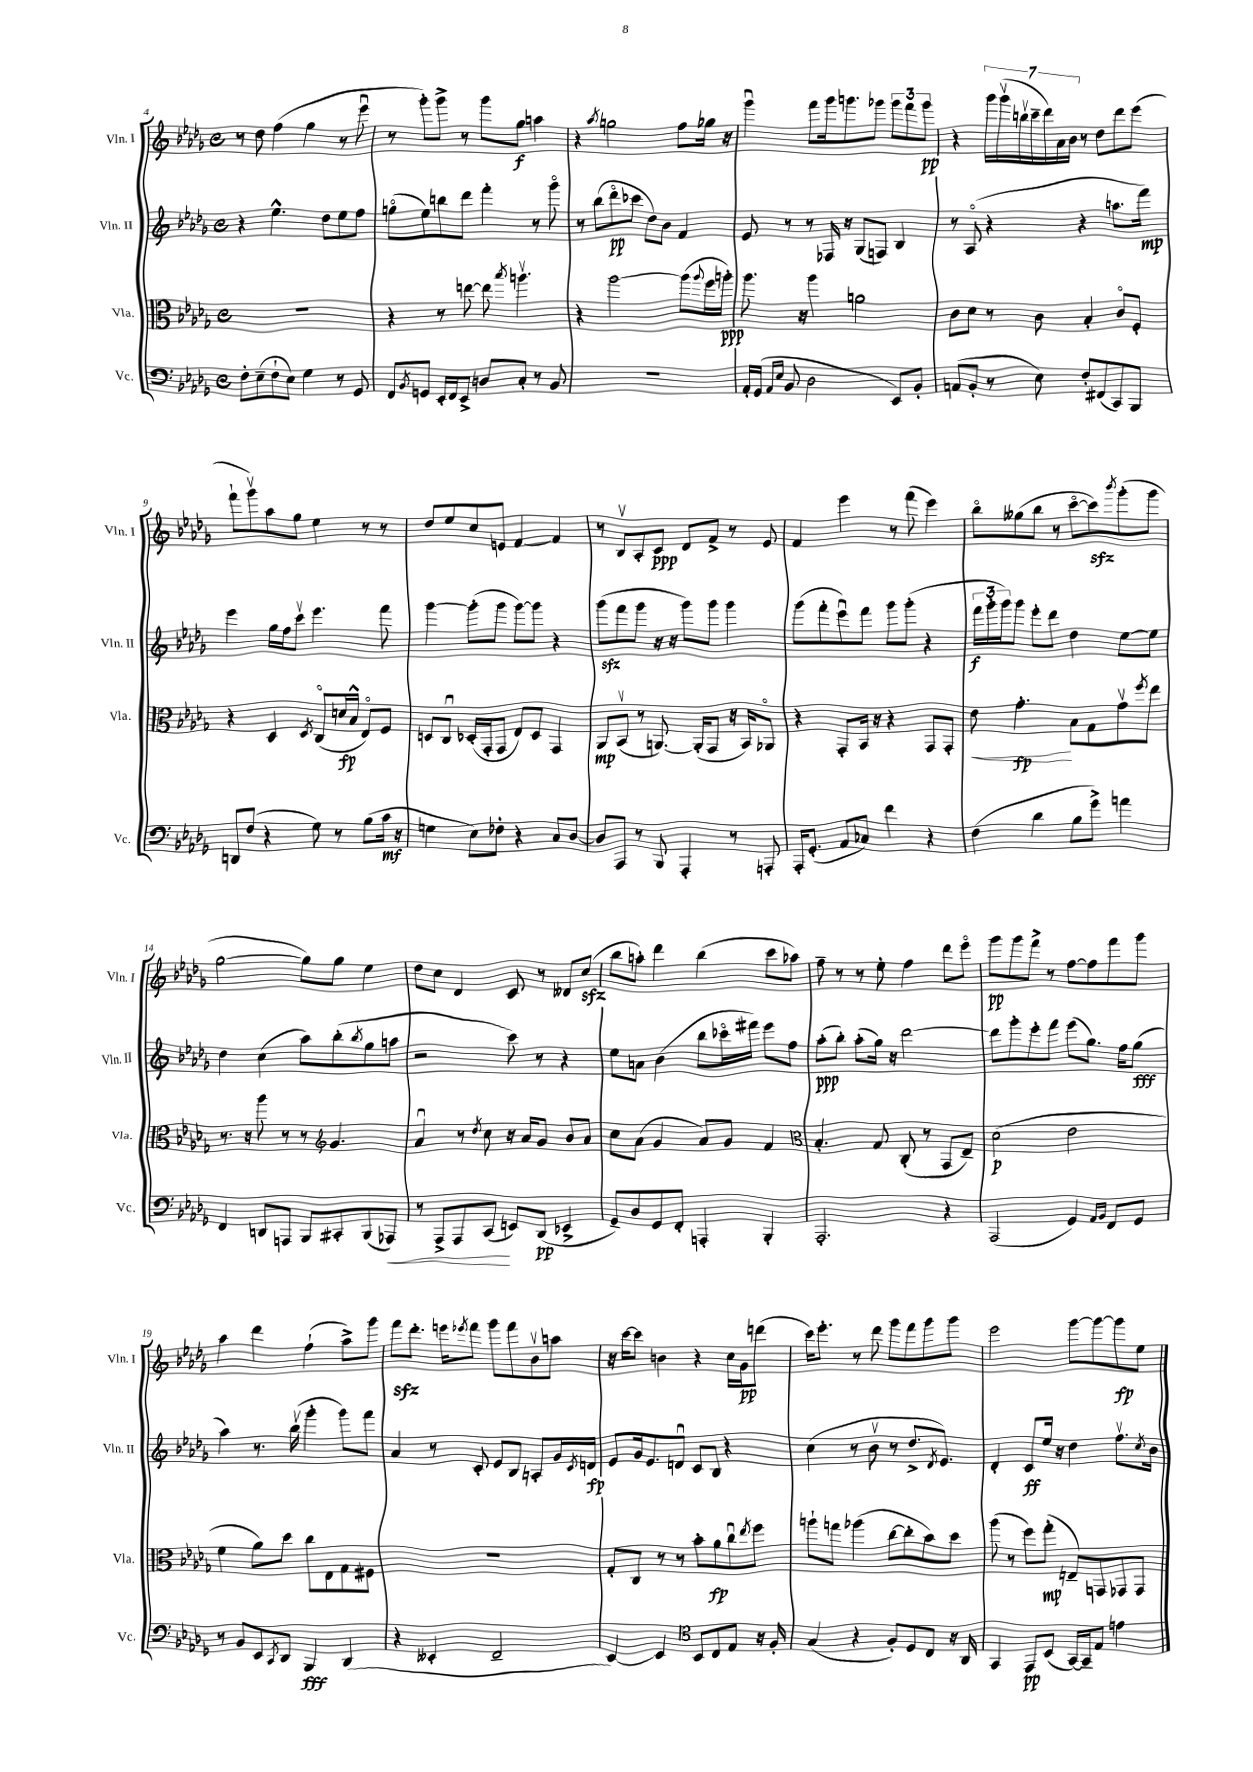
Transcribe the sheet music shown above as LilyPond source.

<<
\new StaffGroup <<
\new Staff = "s0" \with { instrumentName = "Vln. I" shortInstrumentName = "Vln. I" } {
    \clef treble \key des \major \defaultTimeSignature \time 4/4
    r8 des''8 f''4( ges''4 r8 ees'''8\downbow |
    r8 ges'''8-.) ges'''8-> r8 ges'''8 ges''8\f a''4 |
    r4 \acciaccatura { aes''8 } g''2 f''8 ges''16 r16 |
    ges'''4\downbow f'''8 ges'''16 g'''8. ges'''8 \tuplet 3/2 { ges'''8 f'''8 ges'''8\pp } |
    r4 \tuplet 7/4 { ges'''16 ges'''16\upbow( b''16\upbow c'''16-- des'''16) aes'16 bes'16 } r8 des''8 des'''8 ees'''8( |
    f'''8-! ges'''8\upbow) aes''8 ges''8 ees''4 r8 r8 |
    des''8 ees''8 c''8 e'8 f'4~ f'4 |
    r8 bes8\upbow aes8-. c'8\ppp des'8 f'8-> r8 ees'8 |
    f'4 ees'''4 r8 f'''8( ees'''4) |
    bes''8\flageolet geses''8( bes''8 r8 c'''8~\flageolet c'''8\sfz) \acciaccatura { bes'''8 } ges'''8-.( ges'''8 |
    ges''2~ ges''8) ges''8 ees''4 |
    des''8 c''8 des'4 c'8 r8 deses'8 c''8\sfz( |
    bes''8 a''8-.) des'''4 bes''4( c'''8 aes''8) |
    f''8-- r8 r8 ees''8-. f''4 des'''8 ees'''8\flageolet |
    ges'''8\pp ges'''8 f'''8-> r8 f''8~ f''8 f'''8 ges'''8 |
    aes''4 des'''4 f''4-!( aes''8->) ges'''8 |
    f'''8\sfz des'''8.-. e'''16 \acciaccatura { ees'''8 } f'''8 ges'''8 f'''8 bes'8\upbow a''8 |
    r16 c'''16~ c'''8 b'4 r4 c''16 ges'16\pp d'''8( |
    c'''16) ees'''8.-. r8 des'''8 ges'''8 f'''8 ges'''8 ges'''8 |
    ees'''2 ges'''8~ ges'''8~ ges'''8\fp ees''8 \bar "|." |
}
\new Staff = "s1" \with { instrumentName = "Vln. II" shortInstrumentName = "Vln. II" } {
    \clef treble \key des \major \defaultTimeSignature \time 4/4
    r4 ees''4.-^ des''8 ees''8 f''8 |
    g''8\flageolet( ees''8) b''8 des'''8 f'''4-. r8 ges'''8\flageolet |
    r8 bes''8( des'''8\flageolet\pp ces'''8 des''8) bes'8 f'4 |
    ees'8 r8 r8 fes16 r16 ges8( f8) bes4 |
    r8 aes8\flageolet( r4 r4 a''8. f'''16\mp) |
    ees'''4 ges''16 f''16 c'''8\upbow ees'''4. f'''8 |
    ges'''4~ ges'''8-.( ges'''8 ges'''8~) ges'''8 r4 |
    ges'''8\sfz( f'''8 ges'''8 r16 r16 ges'''8) ges'''8 ges'''4 |
    ges'''8( f'''8-. ees'''8\downbow) f'''8 ges'''8 ges'''8-.( r4 |
    \tuplet 3/2 { f'''16\f ges'''16-. ges'''16) } ges'''8 ees'''8-. des'''8 des''4 ees''8~ ees''8 |
    des''4 c''4( aes''8) bes''8-.( \acciaccatura { bes''8 } ges''8 a''8 |
    r2 c'''8) r8 r4 |
    ees''8 a'8 bes'4( bes''8 ces'''16\flageolet fis'''16) ees'''8 f''8 |
    aes''8-.\ppp( bes''8-.) aes''8-.( ges''16) r16 des'''2~ |
    des'''8 ges'''8-. ees'''8-. f'''8 ees'''8( ges''8.) f''16 ges''8\fff( |
    aes''4) r8. bes''16\upbow( ges'''4-. ges'''8) f'''8 |
    aes'4 r8 c'8-. ees'8 bes8 a8-. ges'16 \acciaccatura { c'8 } d'16\fp |
    ees'8 ges'16 ees'8. d'8\downbow c'8 bes8 r4 |
    c''4( r8 bes'8\upbow r8 des''8.-> \acciaccatura { des'8 } ees'8.) |
    des'4-. c'8\ff ees''16 r16 des''4 f''8.\upbow \acciaccatura { c''8 } bes'16 \bar "|." |
}
\new Staff = "s2" \with { instrumentName = "Vla." shortInstrumentName = "Vla." } {
    \clef alto \key des \major \defaultTimeSignature \time 4/4
    R1 |
    r4 r8 e''8~ e''8 \acciaccatura { bes''8 } a''4.\upbow |
    r4 aes''2~ aes''8( \appoggiatura { aes''8 } f''16 a''16-.\ppp) |
    aes''8. r16 aes''4 a'2 |
    c'8 des'8 r8 c'8 bes4-. c'8\flageolet f8-. |
    r4 des4 \acciaccatura { des8 } c8\flageolet( d'16\fp bes16-^ ees8\flageolet) f8 |
    d8 c8\downbow des16-.( ges,16-. ges,8 ees8) des8 ges,4 |
    aes,8\mp bes,8\upbow( r8 a,8.~) a,16-.( ges,8 r16 bes,16) aes,8\flageolet |
    r4 ges,8-. bes,16 r16 r4 ges,8 ges,8-. |
    ees'8\< ges'4.-.\fp\! bes8 ges8 ges'8\upbow \acciaccatura { f''8 } ees''8 |
    r8. r16 aes''8 r8 r8 \clef treble ges'4. |
    aes'4\downbow r8 \acciaccatura { des''8 } c''8 r16 aes'16 ges'8 bes'8 aes'8 |
    c''8 aes'8( ges'4 aes'8) ges'8 f'4 |
    \clef alto bes4.-. ges8 c8-.( r8 ges,8 ees8--) |
    des'2\p( ees'2 |
    f'4 aes'8) des''8 c''8 ees8 ges8 fis8 |
    R1 |
    ges8-. c8 r8 r8 bes'8-. aes'8\fp c''8\downbow \acciaccatura { ees''8 } f''8 |
    a''8-! g''8 aes''4( c''8~ c''8-. bes'8) des''8 |
    aes''8( r8 f''8) ges''8-.\mp( e8--) g,8 ges,8 ges,8 \bar "|." |
}
\new Staff = "s3" \with { instrumentName = "Vc." shortInstrumentName = "Vc." } {
    \clef bass \key des \major \defaultTimeSignature \time 4/4
    f8-. ees8--( f8-! ees8) ges4 r8 ges,8 |
    f,8 \acciaccatura { bes,8 } g,8 ees,16-. f,16 ees,8-> d8 c8-. r8 bes,8 |
    R1 |
    aes,16-. ges,16( \grace { aes,16 ees16 } bes,8 des2 ees,8) bes,8-. |
    a,8( bes,8-. r8 ees8) f8-. fis,8( c,8) bes,,8 |
    d,8 f8( r4 ges8) r8 bes8( c'16\mf r16 |
    g4 ees8) fes8-. r4 c8 des8~ |
    des8 aes,,8 r8 bes,,8 aes,,4-. r8 a,,8-. |
    aes,,16-. ges,8.-.( aes,8 ces8) f'4 r4 |
    f4( des'4 bes8 ges'8->) a'4 |
    f,4 d,8 a,,8 bes,,8 cis,8-. bes,,8( aes,,8\<) |
    r8 aes,,8-> aes,,8 c,8\!( e,8) des,8\pp( ees,4-> |
    ges,8--) des8 ges,8 f,8-. a,,4-. bes,,4-. |
    aes,,2.-. r4 |
    aes,,2( ges,4) \grace { aes,16 bes,16 } f,8 ges,8 |
    r8 bes,8 ees,8 \acciaccatura { c,8 } des,8 bes,,4\fff des,4( |
    r4 eeses,4-. f,2-- |
    ees,4~) ees,4 \clef tenor bes,8 c8 ees8 r16 f16-. |
    ges4( r4 f8-.) des8 c8 r16 aes,16 |
    ges,4 ees,8\pp bes,8( ges,16~) ges,16-- ees8 e'4 \bar "|." |
}
>>
>>
\layout { \context { \Score currentBarNumber = #4 } }
